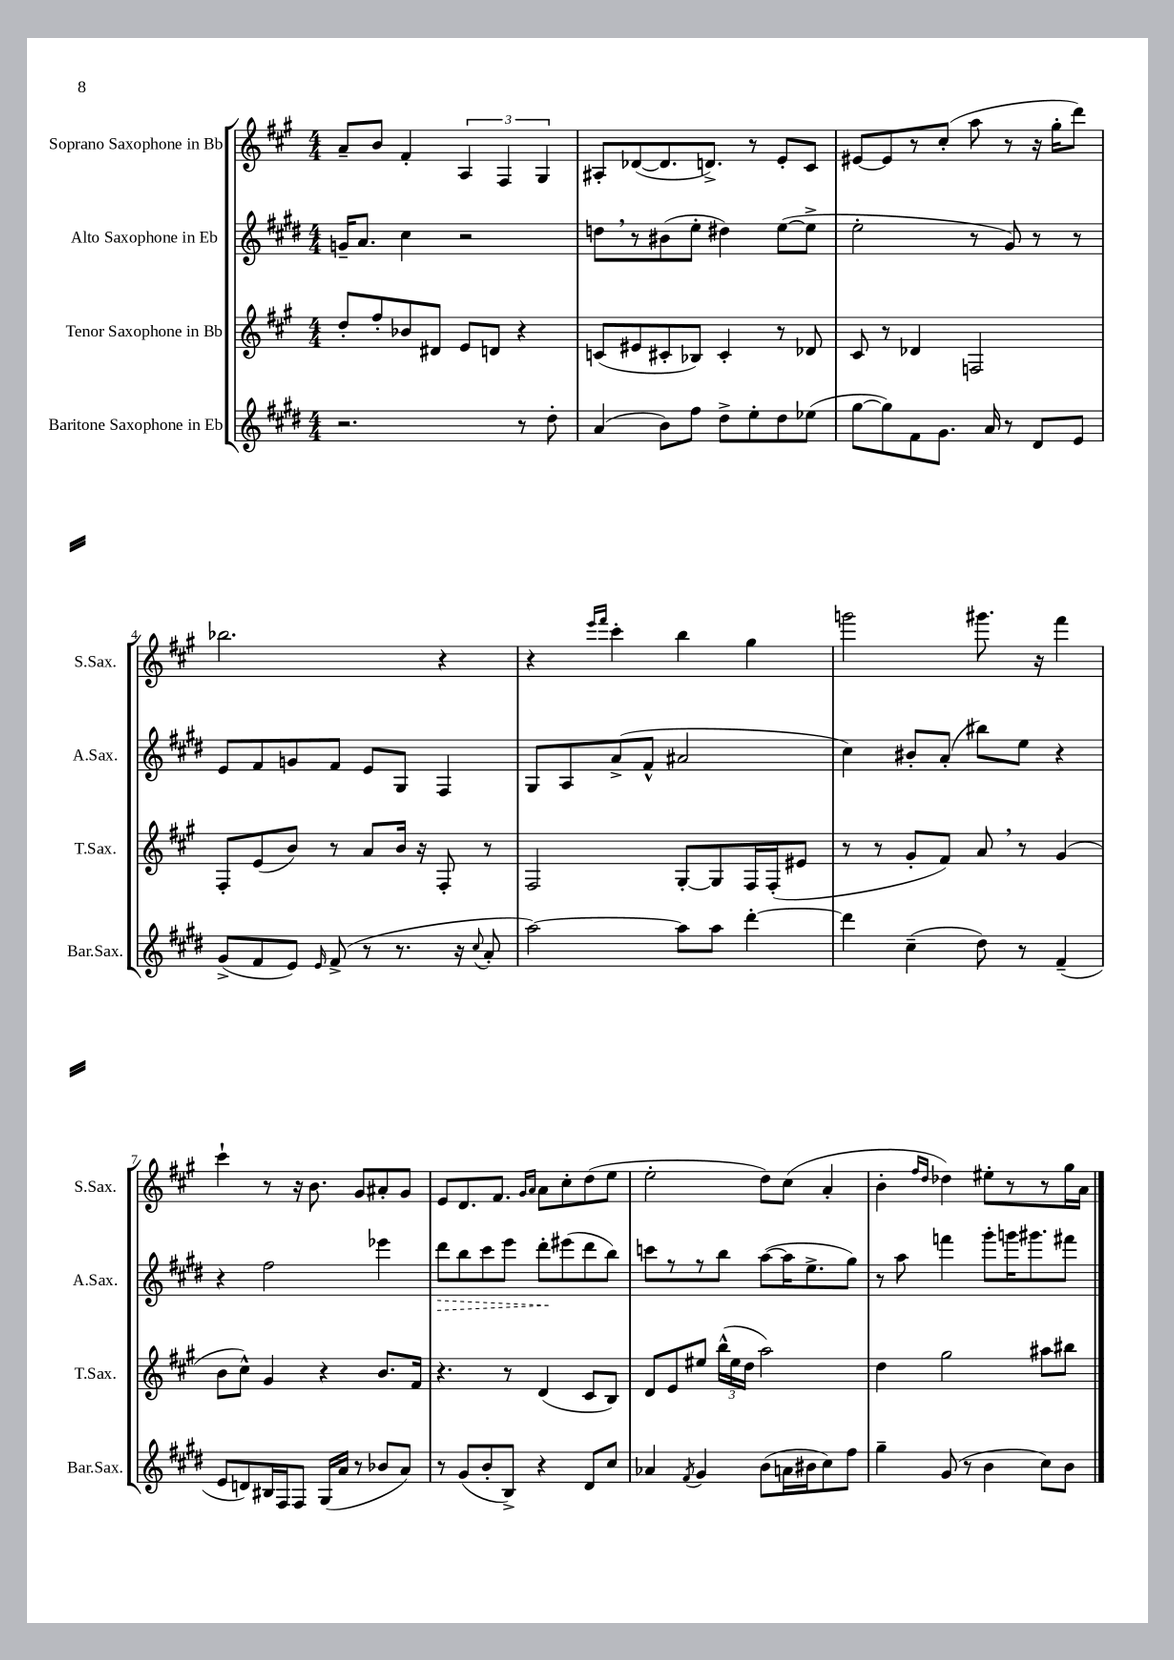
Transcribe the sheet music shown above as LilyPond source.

<<
\new StaffGroup <<
\new Staff = "s0" \with { instrumentName = "Soprano Saxophone in Bb" shortInstrumentName = "S.Sax." } {
    \clef treble \key a \major \numericTimeSignature \time 4/4
    \autoBeamOff a'8[-- b'8] fis'4-. \tuplet 3/2 { a4 fis4 gis4 } |
    ais8[-. des'8~( des'8. d'8.]->) r8 e'8[-. cis'8] |
    eis'8[~ eis'8 r8 cis''8]-.( a''8 r8 r16 gis''16[-. d'''8]) |
    bes''2. r4 |
    r4 \grace { e'''16[ fis'''16] } cis'''4-. b''4 gis''4 |
    g'''2 gis'''8. r16 fis'''4 |
    cis'''4-! r8 r16 b'8. gis'8[ ais'8-. gis'8] |
    e'8[ d'8. fis'8.] \grace { gis'16[ a'16] } a'8[ cis''8-. d''8( e''8] |
    e''2-. d''8[) cis''8]( a'4-. |
    b'4-. \grace { fis''16[ d''16] } des''4) eis''8[-. r8 r8 gis''16 a'16] \bar "|." |
}
\new Staff = "s1" \with { instrumentName = "Alto Saxophone in Eb" shortInstrumentName = "A.Sax." } {
    \clef treble \key e \major \numericTimeSignature \time 4/4
    \autoBeamOff g'16[-- a'8.] cis''4 r2 |
    d''8[ \breathe r8 bis'8( e''8]-. dis''4) e''8[~( e''8]-> |
    e''2-. r8 gis'8) r8 r8 |
    e'8[ fis'8 g'8 fis'8] e'8[ gis8] fis4 |
    gis8[ a8 a'8->( fis'8]-^ ais'2 |
    cis''4) bis'8[-. a'8]-.( bis''8[) e''8] r4 |
    r4 fis''2 ees'''4 |
    \once \override Hairpin.style = #'dashed-line dis'''8[\> b''8 cis'''8 e'''8] dis'''8[-.\! eis'''8( dis'''8 b''8]) |
    c'''8[ r8 r8 b''8] a''8[~( a''16 e''8.-> gis''8]) |
    r8 a''8 f'''4 gis'''8[-. g'''16 gis'''8. fis'''8] \bar "|." |
}
\new Staff = "s2" \with { instrumentName = "Tenor Saxophone in Bb" shortInstrumentName = "T.Sax." } {
    \clef treble \key a \major \numericTimeSignature \time 4/4
    \autoBeamOff d''8[-. fis''8-. bes'8 dis'8] e'8[ d'8] r4 |
    c'8[( eis'8 cis'8-. bes8]) cis'4-. r8 des'8 |
    cis'8 r8 des'4 f2 |
    fis8[-. e'8( b'8]) r8 a'8[ b'16] r16 fis8-. r8 |
    fis2 gis8[~-. gis8 fis16 fis16-.( eis'8] |
    r8 r8 gis'8[-. fis'8]) a'8 \breathe r8 gis'4( |
    b'8[ cis''8]-^) gis'4 r4 b'8.[ fis'16] |
    r4. r8 d'4( cis'8[ b8]) |
    d'8[ e'8 eis''8] \tuplet 3/2 { b''16[-^( eis''16 d''16] } a''2) |
    d''4 gis''2 ais''8[ bis''8] \bar "|." |
}
\new Staff = "s3" \with { instrumentName = "Baritone Saxophone in Eb" shortInstrumentName = "Bar.Sax." } {
    \clef treble \key e \major \numericTimeSignature \time 4/4
    \autoBeamOff r2. r8 dis''8-. |
    a'4( b'8[) fis''8] dis''8[-> e''8-. dis''8 ees''8]( |
    gis''8[~ gis''8) fis'8 gis'8.] a'16 r8 dis'8[ e'8] |
    gis'8[->( fis'8 e'8]) \grace { e'16 } fis'8->( r8 r8. r16 \appoggiatura { cis''8 } a'8-. |
    a''2~) a''8[ a''8] dis'''4~-. |
    dis'''4 cis''4--( dis''8) r8 fis'4--( |
    e'8[ d'8) bis16 fis16 fis8] gis16[( a'16] r8 bes'8[ a'8]) |
    r8 gis'8[( b'8-. b8]->) r4 dis'8[ cis''8] |
    aes'4 \acciaccatura { fis'8 } gis'4 b'8[( a'16 bis'16 cis''8) fis''8] |
    gis''4-- gis'8( r8 b'4 cis''8[) b'8] \bar "|." |
}
>>
>>
